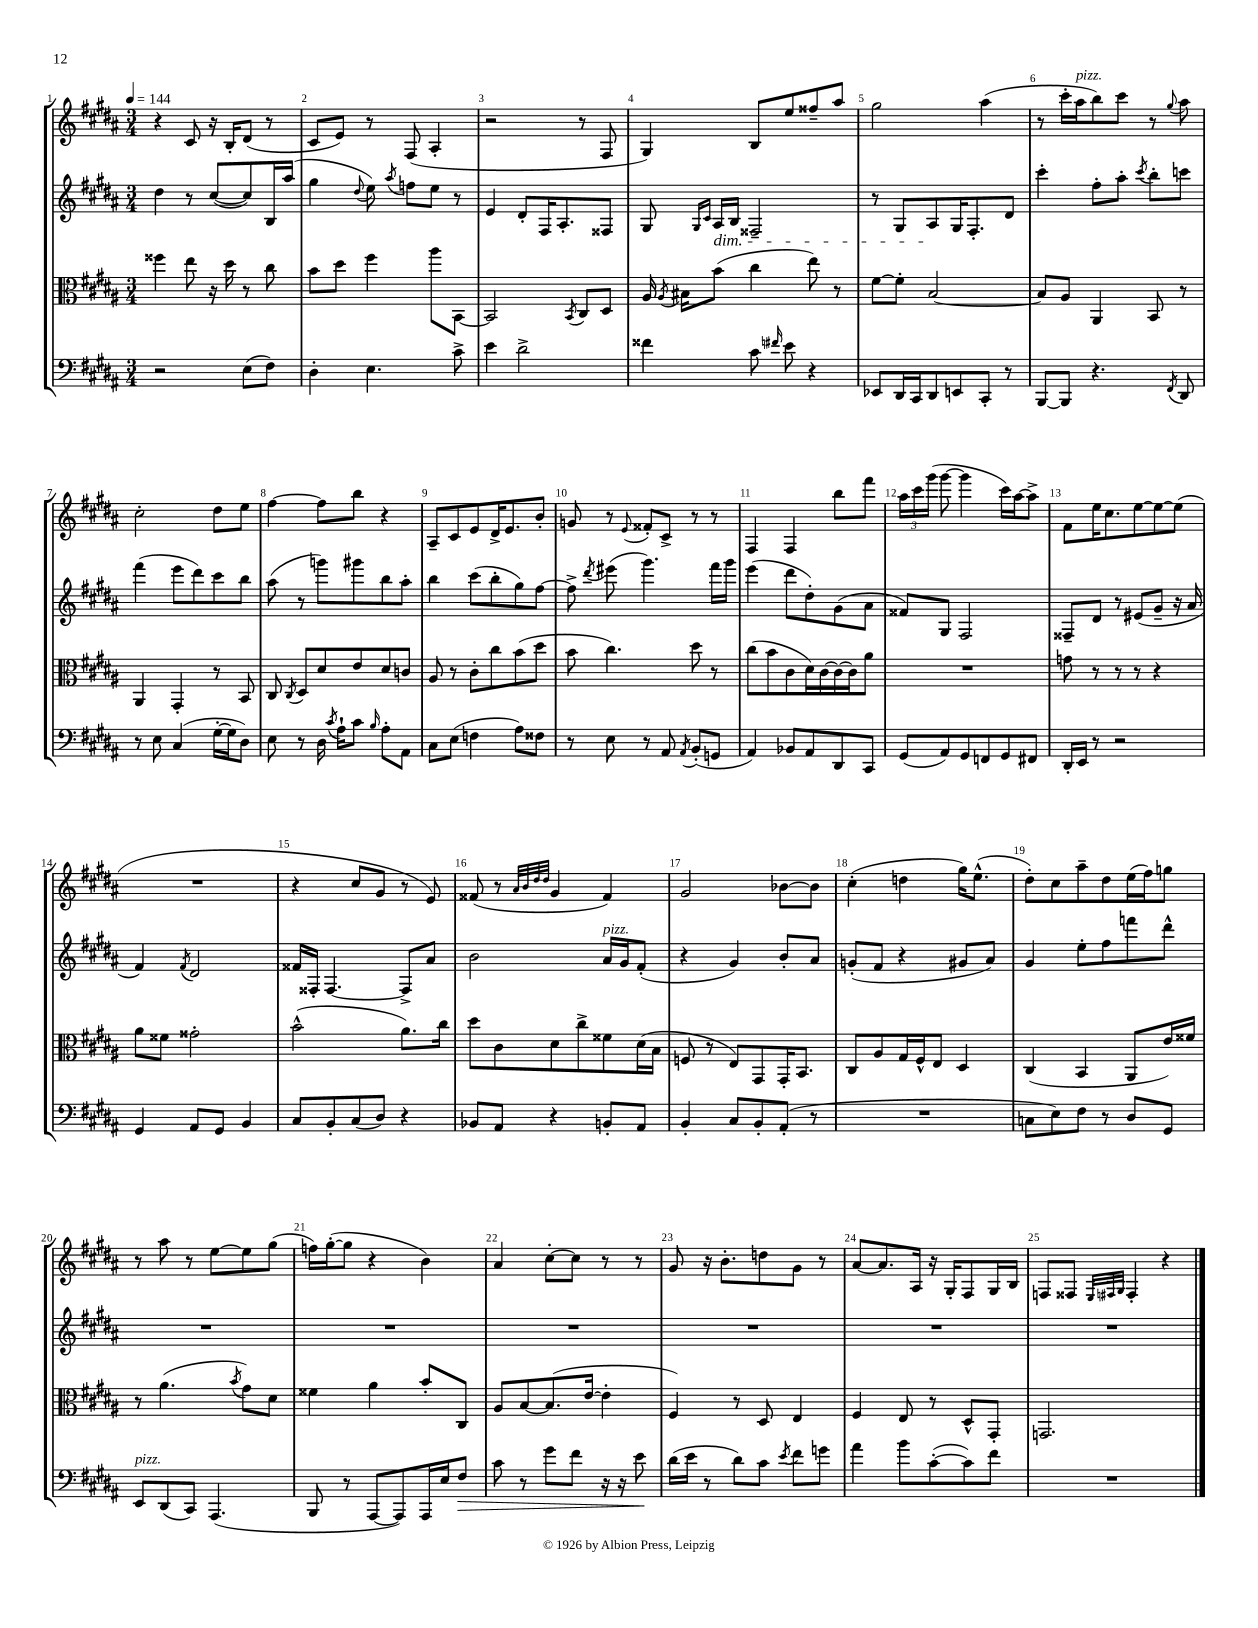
<<
\new StaffGroup <<
\new Staff = "s0" {
    \clef treble \key b \major \numericTimeSignature \time 3/4 \tempo 4 = 144
    \autoBeamOff r4 cis'8 r16 b16[-. dis'8]( r8 |
    cis'8[ e'8]) r8 fis8( ais4-. |
    r2 r8 fis8 |
    gis4) b8[ e''8 fisis''8-- ais''8] |
    gis''2 ais''4( |
    r8 cis'''16[-. ais''16^\markup { \italic "pizz." } b''8) cis'''8] r8 \appoggiatura { gis''8 } ais''8 |
    cis''2-. dis''8[ e''8] |
    fis''4~ fis''8[ b''8] r4 |
    ais8[-- cis'8 e'8 dis'16-> e'8. b'8]-. |
    g'8 r8 \appoggiatura { e'8 } fisis'8[-. cis'8]-> r8 r8 |
    fis4 fis4 b''8[ fis'''8] |
    \tuplet 3/2 { ais''16[ cis'''16 gis'''16]( } gis'''8~ gis'''4 cis'''16[) ais''16~ ais''8]-> |
    fis'8[ e''16 cis''8. e''8~ e''8~ e''8]( |
    R2. |
    r4 cis''8[ gis'8] r8 e'8) |
    fisis'8( r8 \grace { ais'32[ b'32 dis''32 dis''32] } gis'4 fisis'4) |
    gis'2 bes'8[~ bes'8] |
    cis''4-.( d''4 gis''16[) e''8.]-^( |
    dis''8[-.) cis''8 ais''8-- dis''8 e''16( fis''16) g''8] |
    r8 ais''8 r8 e''8[~ e''8 gis''8]( |
    f''16[) gis''16~-.( gis''8] r4 b'4) |
    ais'4 cis''8[~-. cis''8] r8 r8 |
    gis'8 r16 b'8.[-. d''8 gis'8] r8 |
    ais'8[~ ais'8. ais16] r16 gis16[-. fis8 gis16 b16] |
    f8[ fisis8] \grace { e32[ fis32 gis32] } fis4-. r4 \bar "|." |
}
\new Staff = "s1" {
    \clef treble \key b \major \numericTimeSignature \time 3/4
    \autoBeamOff dis''4 r8 cis''8[~( cis''8) b16 ais''16]( |
    gis''4 \appoggiatura { dis''8 } e''8) \acciaccatura { ais''8 } f''8[ e''8] r8 |
    e'4 dis'8[-. fis16 ais8.-. fisis8] |
    gis8 \grace { gis16[ cis'16] } ais16[\dim b16] fisis2-- |
    r8 gis8[ ais8\! gis16 fis8.-. dis'8] |
    cis'''4-. fis''8[-. ais''8]-. \acciaccatura { cis'''8 } b''8[-. c'''8] |
    fis'''4( e'''8[ dis'''8) cis'''8 b''8] |
    ais''8( r8 g'''8[) gis'''8 b''8 ais''8]-. |
    b''4 cis'''8[( b''8-. gis''8) fis''8]~ |
    fis''8-> \acciaccatura { dis'''8 } eis'''8( gis'''4.) fis'''16[ gis'''16] |
    e'''4( dis'''8[ dis''8-.) gis'8( ais'8] |
    fisis'8[) gis8] fis2 |
    fisis8[-- dis'8] r8 eis'8[( gis'8]-- r16 ais'16 |
    fis'4) \acciaccatura { fis'8 } dis'2 |
    fisis'16[ fisis16]-. fisis4.~ fisis8[-> ais'8] |
    b'2 ais'16[^\markup { \italic "pizz." } gis'16 fis'8]-.( |
    r4 gis'4) b'8[-. ais'8] |
    g'8[-.( fis'8] r4 gis'8[ ais'8]) |
    gis'4 e''8[-. fis''8 f'''8 dis'''8]-^ |
    R2. |
    R2. |
    R2. |
    R2. |
    R2. |
    R2. \bar "|." |
}
\new Staff = "s2" {
    \clef alto \key b \major \numericTimeSignature \time 3/4
    \autoBeamOff fisis''4 e''8 r16 dis''16 r8 cis''8 |
    b'8[ dis''8] fis''4 ais''8[ b,8]~ |
    b,2 \acciaccatura { b,8 } cis8[ dis8] |
    ais16 \acciaccatura { ais8 } bis16[ b'8]( cis''4 e''8) r8 |
    fis'8[~ fis'8]-. b2~ |
    b8[ ais8] ais,4 b,8 r8 |
    ais,4 gis,4-. r8 b,8 |
    cis8 \acciaccatura { cis8 } dis8[ dis'8 e'8 dis'8 c'8] |
    ais8 r8 cis'8[-. cis''8 b'8( dis''8] |
    b'8 cis''4.) dis''8 r8 |
    cis''8[( b'8 cis'8 dis'16) cis'16~ cis'16~ cis'16 ais'8] |
    R2. |
    g'8 r8 r8 r8 r4 |
    ais'8[ fisis'8] gisis'2-. |
    b'2-^( ais'8.[) cis''16] |
    dis''8[ cis'8 dis'8 cis''8-> fisis'8 dis'16( b16] |
    f8 r8 e8[) gis,8 gis,16-. b,8.] |
    cis8[ ais8 gis16 fis16-^ e8] dis4 |
    cis4( b,4 ais,8[ e'16) fisis'16] |
    r8 ais'4.( \acciaccatura { b'8 } gis'8[) dis'8] |
    fisis'4 ais'4 b'8[-. cis8] |
    ais8[ b8~ b8.( e'16]~ e'4-. |
    fis4) r8 dis8 e4 |
    fis4 e8 r8 dis8[-^ gis,8]-. |
    g,2. \bar "|." |
}
\new Staff = "s3" {
    \clef bass \key b \major \numericTimeSignature \time 3/4
    \autoBeamOff r2 e8[( fis8]) |
    dis4-. e4. cis'8-> |
    e'4 dis'2-> |
    fisis'4 cis'8 \grace { fis'16 } e'8 r4 |
    ees,8[ dis,16 cis,16 dis,8 e,8 cis,8]-. r8 |
    b,,8[~ b,,8] r4. \acciaccatura { fis,8 } dis,8 |
    r8 e8 cis4( gis16[~-. gis16 dis8]) |
    e8 r8 dis16 \acciaccatura { cis'8 } ais16[-! cis'8] \grace { b16 } ais8[-. ais,8] |
    cis8[ e8]( f4 ais8[) fisis8] |
    r8 e8 r8 ais,8 \acciaccatura { ais,8 } b,8[-.( g,8] |
    ais,4) bes,8[ ais,8 dis,8 cis,8] |
    gis,8[( ais,8) gis,8 f,8 gis,8 fis,8] |
    dis,16[-. e,16] r8 r2 |
    gis,4 ais,8[ gis,8] b,4 |
    cis8[ b,8-. cis8( dis8]) r4 |
    bes,8[ ais,8] r4 b,8[-. ais,8] |
    b,4-. cis8[ b,8-. ais,8]-.( r8 |
    R2. |
    c8[ e8) fis8] r8 dis8[ gis,8] |
    e,8[^\markup { \italic "pizz." } dis,8( cis,8]) ais,,4.( |
    b,,8 r8 ais,,8[~ ais,,8) ais,,16 e16 fis8]\> |
    cis'8 r8 gis'8[ fis'8] r16 r16 e'8\! |
    dis'16[( e'16] r8 dis'8[) cis'8] \acciaccatura { e'8 } fis'8[ g'8] |
    ais'4 b'8[ cis'8~-.( cis'8) fis'8] |
    R2. \bar "|." |
}
>>
>>
\layout { \context { \Score \override BarNumber.break-visibility = ##(#f #t #t) barNumberVisibility = #all-bar-numbers-visible } }
